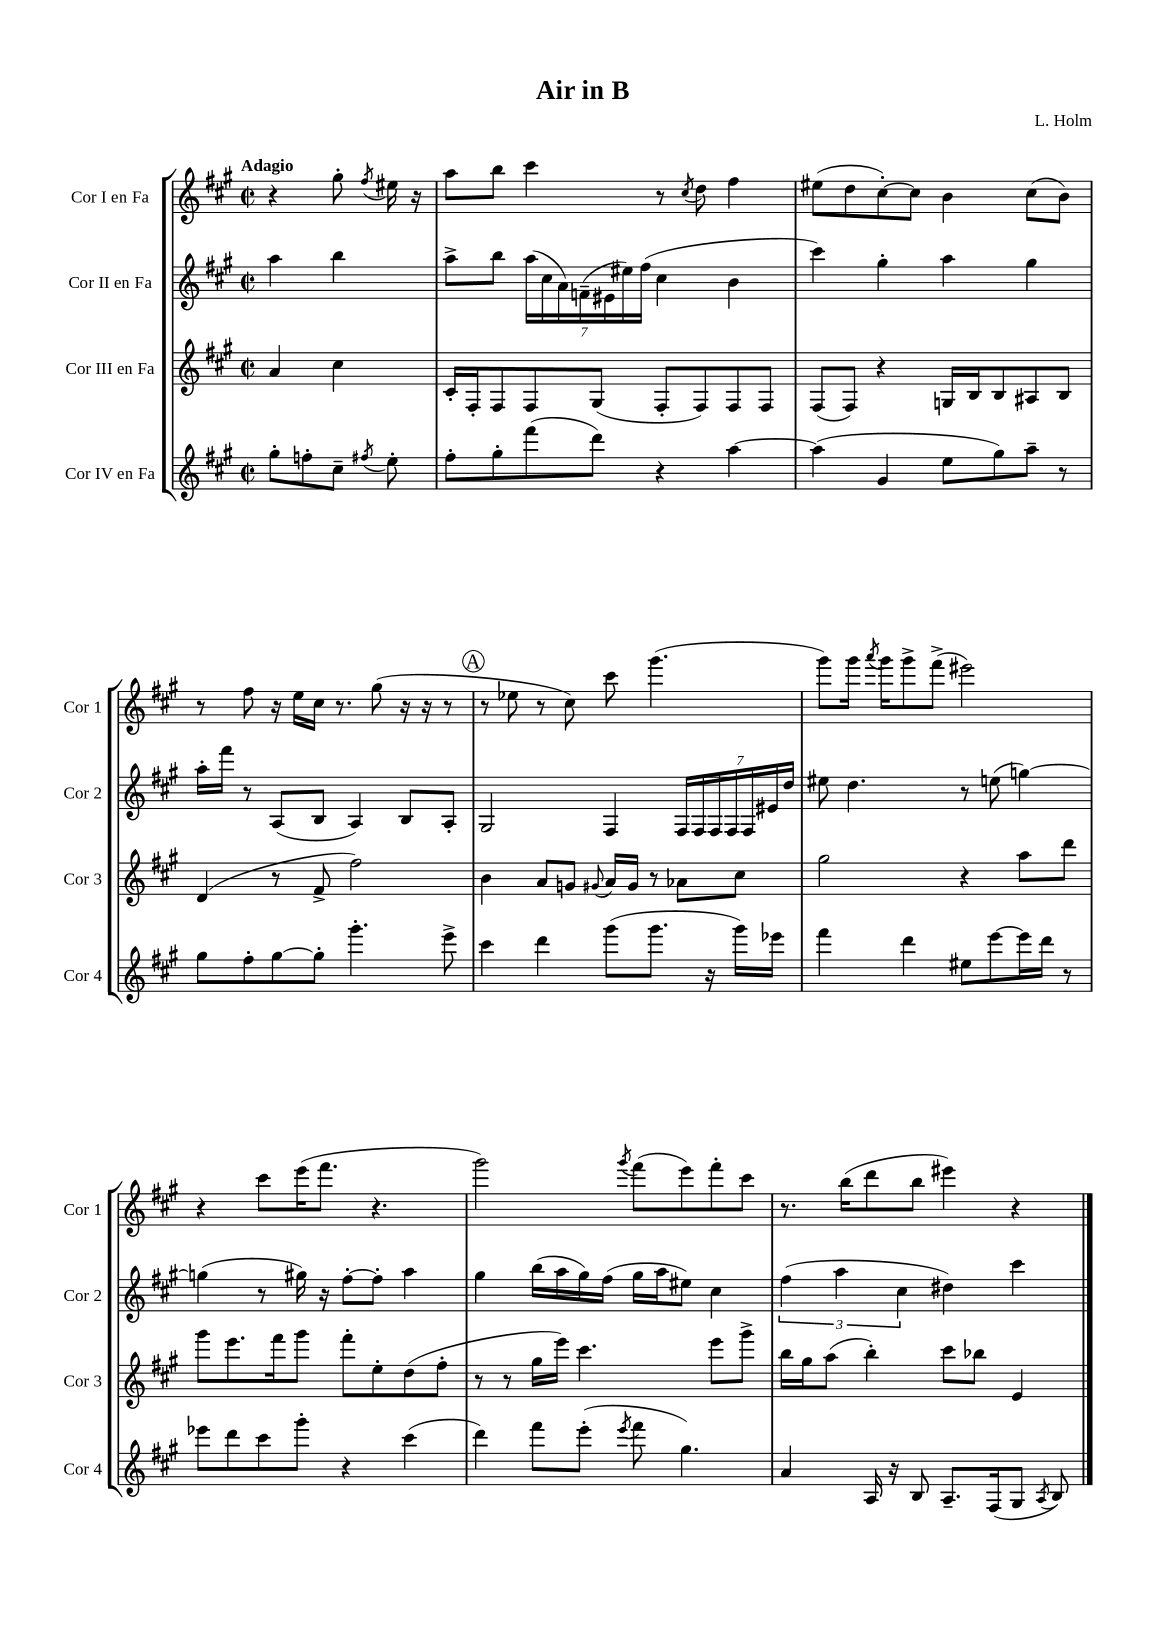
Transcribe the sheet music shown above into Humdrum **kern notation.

**kern	**kern	**kern	**kern
*part4	*part3	*part2	*part1
*staff4	*staff3	*staff2	*staff1
*I"Cor IV en Fa	*I"Cor III en Fa	*I"Cor II en Fa	*I"Cor I en Fa
*I'Cor 4	*I'Cor 3	*I'Cor 2	*I'Cor 1
*clefG2	*clefG2	*clefG2	*clefG2
*k[f#c#g#]	*k[f#c#g#]	*k[f#c#g#]	*k[f#c#g#]
*M2/2	*M2/2	*M2/2	*M2/2
*met(c|)	*met(c|)	*met(c|)	*met(c|)
=	=	=	=
!	!	!	!LO:TX:a:B:t=Adagio
8gg#'\L	4a/	4aa\	4r
8ffn'\	.	.	.
8cc#~\J	4cc#\	4bb\	8gg#'\
8qff#X/	.	.	8qff#/
8ee'\	.	.	16ee#X\
.	.	.	16r
=1	=1	=1	=1
8ff#'\L	16c#'/LL	8aa^\L	8aa\L
.	16F#'/J	.	.
8gg#'\	8F#/	8bb\J	8bb\J
(8fff#\	8F#/	(28aa\LL	4ccc#\
.	.	28cc#\	.
.	.	28a\)	.
.	.	(28fn~\	.
8ddd\J)	(8G#/J	.	.
.	.	28e#X\	.
.	.	28ee#X\)	.
.	.	(28ff#\JJ	.
4r	8F#'/L	4cc#\	8r
.	.	.	8qcc#/
.	8F#/)	.	8dd\
[4aa\	8F#/	4b\	4ff#\
.	8F#/J	.	.
=2	=2	=2	=2
(4aa\]	(8F#/L	4ccc#\)	(8ee#X\L
.	8F#/J)	.	8dd\
4g#/	4r	4gg#'\	[8cc#'\)
.	.	.	8cc#\J]
8ee\L	16Gn/LL	4aa\	4b\
.	16B/J	.	.
8gg#\)	8B/	.	.
8aa~\J	8A#X/	4gg#\	(8cc#\L
8r	8B/J	.	8b\J)
!!LO:LB:g=z
=3	=3	=3	=3
8gg#\L	(4d/	16aa'\LL	8r
.	.	16fff#\JJ	.
8ff#'\	.	8r	8ff#\
[8gg#\	8r	(8A/L	16r
.	.	.	16ee\LL
8gg#'\J]	8f#^/	8B/J	16cc#\JJ
.	.	.	8.r
4.ggg#'\	2ff#\)	4A/)	.
.	.	.	(8gg#\
.	.	8B/L	16r
.	.	.	16r
8eee^\	.	8A'/J	8r
!!LO:REH:place=s1:t=A
=4	=4	=4	=4
4ccc#\	4b\	2G#/	8r
.	.	.	8ee-X\
4ddd\	8a/L	.	8r
.	8gn/J	.	8cc#\)
.	8qqg#X/	.	.
(8ggg#\L	16a/LL	4F#/	8ccc#\
.	16g#/JJ	.	.
8.ggg#\J	8r	.	(4.ggg#\
.	8a-X\L	28F#/LL	.
.	.	28F#/	.
16r	.	.	.
.	.	28F#/	.
.	.	28F#/	.
16ggg#\LL)	8cc#\J	.	.
.	.	28F#/	.
.	.	28e#X/	.
16eee-X\JJ	.	.	.
.	.	28dd/JJ	.
=5	=5	=5	=5
4fff#\	2gg#\	8ee#X\	8ggg#\L)
.	.	4.dd\	16ggg#\Jk
.	.	.	8qaaa/
.	.	.	16ggg#\KL
4ddd\	.	.	8ggg#^\
.	.	.	(8fff#^\J
8ee#X\L	4r	8r	2eee#X\)
[8eee\	.	(8een\	.
16eee\L]	8aa\L	[4ggn\)	.
16ddd\JJ	.	.	.
8r	8ddd\J	.	.
!!LO:LB:g=z
=6	=6	=6	=6
8eee-X\L	8ggg#\L	(4ggn\]	4r
8ddd\	8.eee\	.	.
8ccc#\	.	8r	8ccc#\L
.	16fff#\k	.	.
8ggg#'\J	8ggg#\J	16gg#X\)	(16eee\K
.	.	16r	8.fff#\J
4r	8fff#'\L	[8ff#'\L	.
.	8ee'\	8ff#'\J]	4.r
(4ccc#\	(8dd\	4aa\	.
.	8ff#'\J	.	.
=7	=7	=7	=7
4ddd\)	8r	4gg#\	2ggg#\)
.	8r	.	.
8fff#\L	16gg#\LL	(16bb\LL	.
.	16eee\JJ)	16aa\	.
(8eee'\J	4.ccc#\	16gg#\)	.
.	.	(16ff#\JJ	.
8qeee/	.	.	8qggg#/
8fff#\	.	16gg#\LL	(8fff#\L
.	.	16aa\J	.
4.gg#\)	.	8ee#X\J)	8eee\)
.	8eee\L	4cc#\	8fff#'\
.	8ggg#^\J	.	8ccc#\J
=8	=8	=8	=8
4a/	16bb\LL	(6ff#\	8.r
.	16gg#\J	.	.
.	(8aa\J	.	.
.	.	6aa\	.
.	.	.	(16bb\KL
16A/	4bb'\)	.	8ddd\
16r	.	.	.
.	.	6cc#\	.
8B/	.	.	8bb\J
8.A~/L	8ccc#\L	4dd#X\)	4eee#X\)
.	8bb-X\J	.	.
(16F#/k	.	.	.
8G#/J	4e/	4ccc#\	4r
8qA/	.	.	.
8B/)	.	.	.
==	==	==	==
*-	*-	*-	*-
